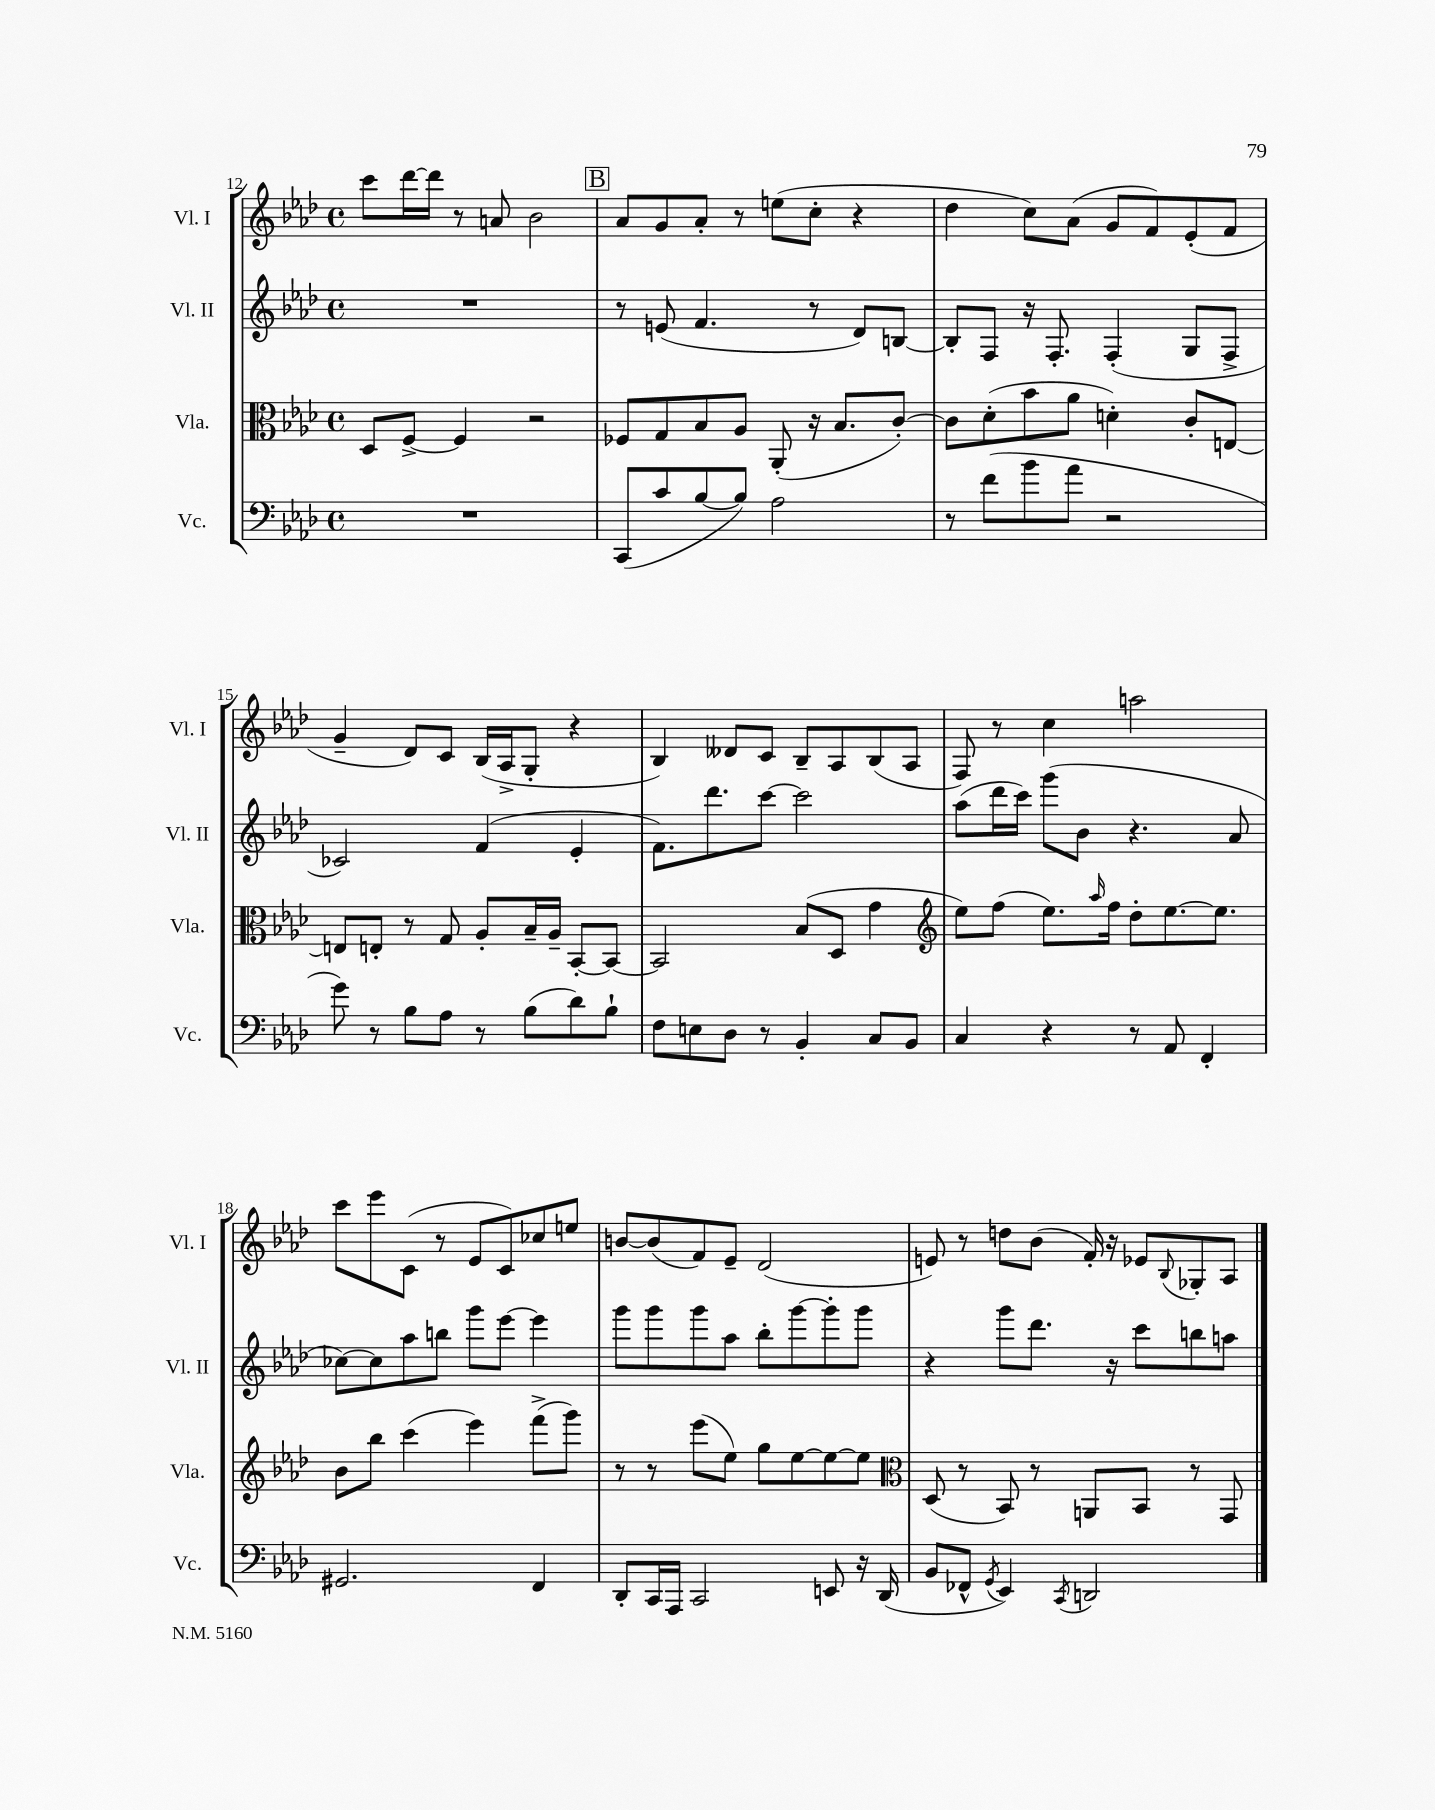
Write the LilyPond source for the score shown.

<<
\new StaffGroup <<
\new Staff = "s0" \with { instrumentName = "Vl. I" shortInstrumentName = "Vl. I" } {
    \clef treble \key aes \major \defaultTimeSignature \time 4/4
    c'''8 des'''16~ des'''16 r8 a'8 bes'2 |
    \mark \markup { \box "B" } aes'8 g'8 aes'8-. r8 e''8( c''8-. r4 |
    des''4 c''8) aes'8( g'8 f'8) ees'8-.( f'8 |
    g'4-- des'8) c'8 bes16( aes16-> g8-. r4 |
    bes4) deses'8 c'8 bes8-- aes8 bes8( aes8 |
    f8) r8 c''4 a''2 |
    c'''8 ees'''8 c'8( r8 ees'8 c'8) ces''8 e''8 |
    b'8~ b'8( f'8) ees'8-- des'2( |
    e'8) r8 d''8 bes'8( f'16-.) r16 ees'8 \appoggiatura { bes8 } ges8-. aes8 \bar "|." |
}
\new Staff = "s1" \with { instrumentName = "Vl. II" shortInstrumentName = "Vl. II" } {
    \clef treble \key aes \major \defaultTimeSignature \time 4/4
    R1 |
    \mark \markup { \box "B" } r8 e'8( f'4. r8 des'8) b8~ |
    b8-. f8 r16 f8.-. f4-.( g8 f8-> |
    ces'2) f'4( ees'4-. |
    f'8.) des'''8. c'''8~ c'''2 |
    aes''8( des'''16 c'''16) g'''8( bes'8 r4. aes'8 |
    ces''8~) ces''8 aes''8 b''8 g'''8 ees'''8~ ees'''4 |
    g'''8 g'''8 g'''8 aes''8 bes''8-. g'''8~ g'''8-. g'''8 |
    r4 g'''8 des'''8. r16 c'''8 b''8 a''8 \bar "|." |
}
\new Staff = "s2" \with { instrumentName = "Vla." shortInstrumentName = "Vla." } {
    \clef alto \key aes \major \defaultTimeSignature \time 4/4
    des8 f8~-> f4 r2 |
    \mark \markup { \box "B" } fes8 g8 bes8 aes8 aes,8-.( r16 bes8. c'8~-.) |
    c'8 des'8-.( bes'8 aes'8 d'4-.) c'8-. e8~ |
    e8 e8-. r8 g8 aes8-. bes16-- aes16-- bes,8~-. bes,8~ |
    bes,2 bes8( des8 g'4 |
    \clef treble ees''8) f''8( ees''8.) \grace { aes''16 } f''16 des''8-. ees''8.~ ees''8. |
    bes'8 bes''8 c'''4( ees'''4) f'''8->( g'''8) |
    r8 r8 ees'''8( ees''8) g''8 ees''8~ ees''8~ ees''8 |
    \clef alto des8( r8 bes,8) r8 a,8 bes,8 r8 g,8 \bar "|." |
}
\new Staff = "s3" \with { instrumentName = "Vc." shortInstrumentName = "Vc." } {
    \clef bass \key aes \major \defaultTimeSignature \time 4/4
    R1 |
    \mark \markup { \box "B" } c,8( c'8 bes8~ bes8) aes2 |
    r8 f'8( bes'8 aes'8 r2 |
    g'8) r8 bes8 aes8 r8 bes8( des'8) bes8-! |
    f8 e8 des8 r8 bes,4-. c8 bes,8 |
    c4 r4 r8 aes,8 f,4-. |
    gis,2. f,4 |
    des,8-. c,16 aes,,16 c,2 e,8 r16 des,16( |
    bes,8 fes,8-^ \acciaccatura { g,8 } ees,4) \acciaccatura { c,8 } d,2 \bar "|." |
}
>>
>>
\layout { \context { \Score currentBarNumber = #12 } }
